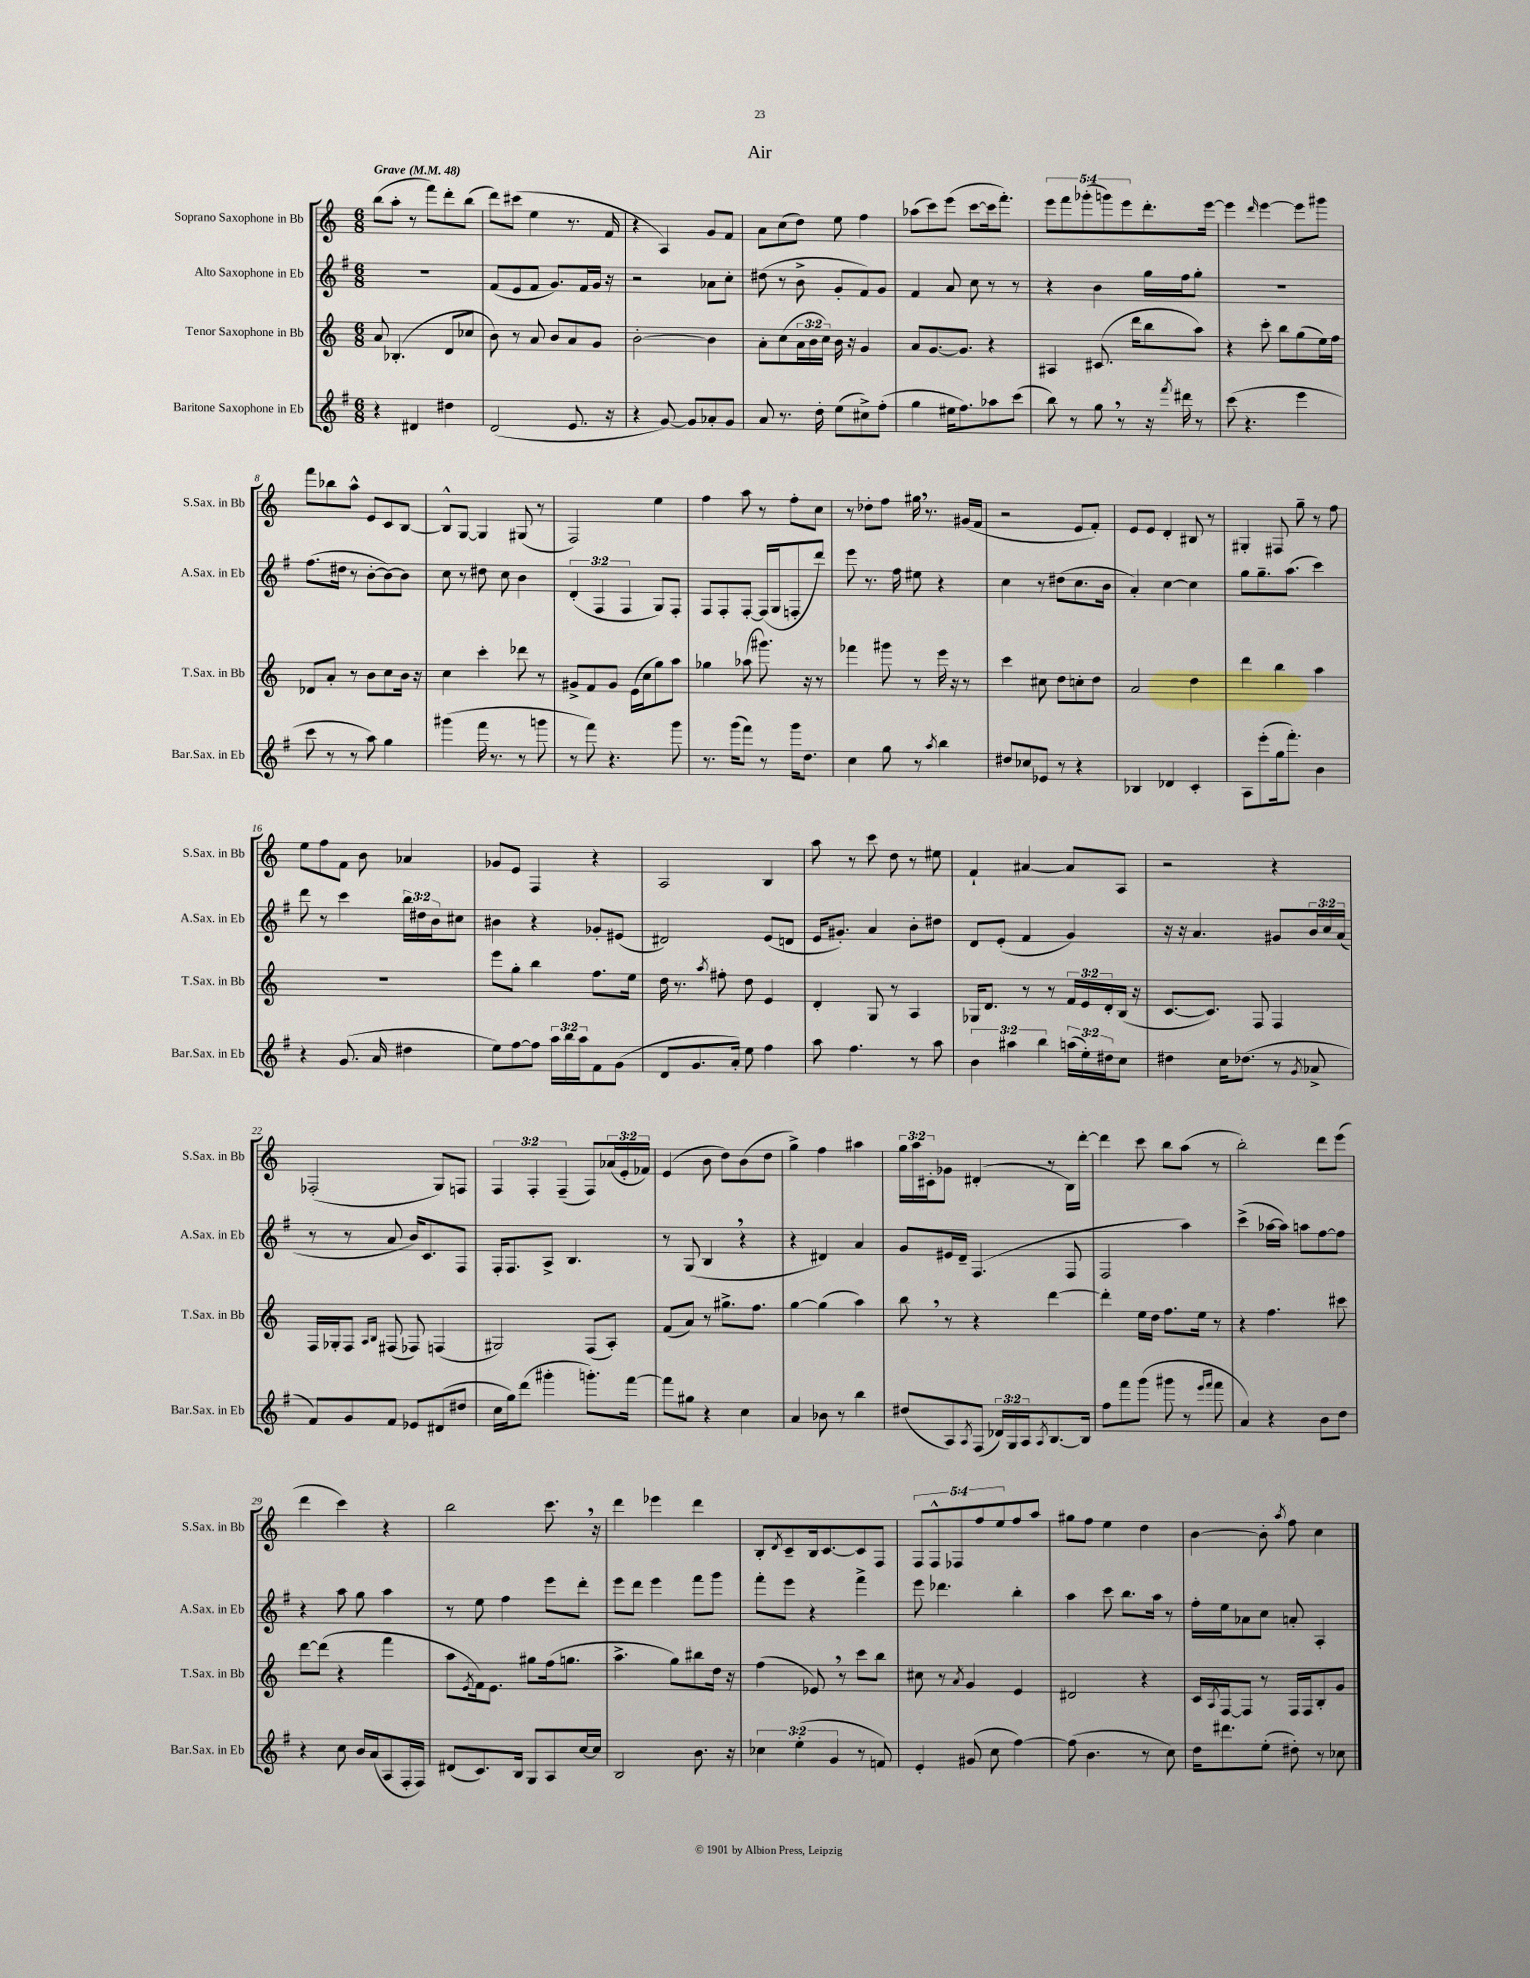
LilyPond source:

\header { title = "Air" }
<<
\new StaffGroup <<
\new Staff = "s0" \with { instrumentName = "Soprano Saxophone in Bb" shortInstrumentName = "S.Sax. in Bb" } {
    \clef treble \key c \major \numericTimeSignature \time 6/8 \override Staff.TupletNumber.text = #tuplet-number::calc-fraction-text \tempo "Grave" 4 = 48
    b''8( a''8-. r8 f'''8) d'''8-. b''8( |
    d'''8) cis'''8( e''4 r8. f'16 |
    r4 a4) g'8 f'8 |
    a'8 c''8( d''8) e''8 f''4 |
    aes''8( c'''8) e'''8( c'''8~ c'''16 f'''8.-.) |
    \tuplet 5/4 { e'''8 f'''8 ges'''8-.( g'''8) e'''8 } d'''8.-. e'''16~ |
    e'''4 \grace { d'''16 } e'''4~ e'''8 gis'''8 |
    f'''8 bes''8 a''8-^ e'8 c'8 b8~ |
    b8-^ g8~ g4 gis8( r8 |
    f2) e''4 |
    f''4 a''8 r8 f''8-. c''8 |
    r8 des''8-. f''8 gis''16 \breathe r8. gis'16( f'16 |
    r2 e'8 f'8-.) |
    e'8 e'8 d'4-. bis8 r8 |
    gis4-. fis8 g''8-- r8 f''8 |
    e''8 f''8 f'8 b'8 aes'4 |
    ges'8 e'8 f4 r4 |
    a2 b4 |
    a''8 r8 c'''8 d''8 r8 eis''8 |
    f'4-! ais'4~ ais'8 a8 |
    r2 r4 |
    fes2-.( g8) f8 |
    \tuplet 3/2 { f4 f4-. f4--( } f8) \tuplet 3/2 { aes'16( e'16-. fes'16) } |
    e'4( b'8 d''8) b'8( d''8 |
    g''4->) f''4 ais''4 |
    \tuplet 3/2 { g''16 a''16 cis'16-. } ges'8 dis'4-.( r8 b16) d'''16~-. |
    d'''4 c'''8 b''8 a''8( r8 |
    b''2-.) d'''8 e'''8( |
    d'''4 c'''4) r4 |
    b''2 c'''8. \breathe r16 |
    d'''4 ees'''4 d'''4 |
    b8-. \acciaccatura { d'8 } c'8-- b16 c'8.~ c'8 f8 |
    \tuplet 5/4 { f8 f8-^ fes8 f''8 e''8 } f''8 a''8 |
    gis''8 f''8 e''4 d''4 |
    b'4~ b'8-. \acciaccatura { a''8 } f''8 c''4 \bar "|." |
}
\new Staff = "s1" \with { instrumentName = "Alto Saxophone in Eb" shortInstrumentName = "A.Sax. in Eb" } {
    \clef treble \key g \major \numericTimeSignature \time 6/8 \override Staff.TupletNumber.text = #tuplet-number::calc-fraction-text
    R2. |
    fis'8( e'8 fis'8 g'8.) fis'16 g'16 r16 |
    r2 aes'8 c''8-. |
    dis''8( r8 b'8-> g'8-. fis'8) g'8 |
    fis'4 a'8 c''8 r8 r8 |
    r4 b'4 g''16 fis''16 g''8-. |
    R2. |
    fis''8.( dis''16 r8 b'8~-. b'8~) b'8 |
    c''8 r8 dis''8 c''8 b'4 |
    \tuplet 3/2 { d'4-.( fis4 fis4 } g8) fis8-. |
    fis8 fis8-. fis8~-. fis16( g16 f8-. d'''8) |
    e'''8 r8. fis''16 eis''8 r4 |
    c''4 r8 dis''8( c''8. b'16 |
    a'4-.) c''4~ c''4 |
    g''8 g''8.-- a''8.( c'''4) |
    d'''8 r8 c'''4 \tuplet 3/2 { b''16 dis''16 b'16 } cis''8 |
    bis'4 r4 ges'8-. eis'8( |
    dis'2) e'8( d'8 |
    e'16 gis'8.-.) a'4 b'8-. dis''8 |
    d'8 e'8-.( fis'4 g'4) |
    r16 r16 a'4. gis'8 \tuplet 3/2 { b'16 c''16 a'16( } |
    r8 r8 a'8 b'16) c'8. fis8 |
    fis16-. fis8. a8-> b4. |
    r8 g8( b4 \breathe r4 |
    r4 dis'4) a'4 |
    g'8 eis'16 d'16-- fis4.( fis8 |
    fis2 a''4) |
    c'''4->( aes''16~ aes''16) a''8 fis''8~ fis''8 |
    r4 a''8 g''8 a''4 |
    r8 e''8 fis''4 e'''8 d'''8-. |
    e'''8 d'''8 e'''4 fis'''8 g'''8 |
    fis'''8-. e'''8 r4 fis'''4-> |
    e'''8 des'''4. b''4-. |
    a''4 c'''8 b''8. a''16 r8 |
    fis''16-. e''16 aes'8 c''8 a'8-. a4-. \bar "|." |
}
\new Staff = "s2" \with { instrumentName = "Tenor Saxophone in Bb" shortInstrumentName = "T.Sax. in Bb" } {
    \clef treble \key c \major \numericTimeSignature \time 6/8 \override Staff.TupletNumber.text = #tuplet-number::calc-fraction-text
    a'8 bes4.-.( d'8 ces''8 |
    b'8) r8 a'8 b'8 a'8 g'8 |
    b'2~-. b'4 |
    a'8-. c''8( \tuplet 3/2 { a'16 b'16 c''16) } b'16 r16 g'4 |
    a'8 g'8.~ g'8. r4 |
    ais4 cis'8.( d'''16 b''8 a''8) |
    r4 c'''8-. b''8 g''8( e''16) f''16 |
    des'8 a'8-. r8 b'8 c''8 b'16 r16 |
    c''4 c'''4-. des'''8 r8 |
    gis'8-> f'8 gis'8 e'16( c''16 g''8) a''8 |
    ges''4 aes''8( gis'''8.) r16 r8 |
    fes'''4 gis'''8 r8 e'''16 r16 r8 |
    c'''4 cis''8 d''8 c''8-. d''8 |
    a'2 d''4 |
    d'''4 b''4 a''4 |
    R2. |
    e'''8 g''8-. b''4 f''8. e''16 |
    d''16 r8. \acciaccatura { a''8 } fis''8-. d''8 e'4 |
    d'4-. g8 r8 a4 |
    ges16 d'8. r8 r8 \tuplet 3/2 { f'16 e'16 d'16-. } b16( r16 |
    c'8.~ c'8.) f8 f4 |
    f16 ges16-. f8 \grace { a16 b16 } fis8( fes8) f4( |
    gis2) f8( a8-.) |
    f'8( a'8) r8 gis''8.-> f''8. |
    g''4~ g''4( a''4) |
    b''8 \breathe r8 r4 d'''4~ |
    d'''4-. e''16 d''16 f''8. e''16 r8 |
    r4 f''4. cis'''8 |
    d'''8~ d'''8( r4 f'''4 |
    a''8 \acciaccatura { e'8 } f'16) e'8. gis''8 f''16( g''8. |
    a''4.-> g''8) bis''8 d''16 r16 |
    f''4( ees'8) \breathe r8 c'''8 b''8 |
    cis''8 r8 \acciaccatura { a'8 } g'4 e'4 |
    dis'2 r4 |
    c'16 \acciaccatura { a8 } f16~ f8 r8 f16 f16 b8-. g'8 \bar "|." |
}
\new Staff = "s3" \with { instrumentName = "Baritone Saxophone in Eb" shortInstrumentName = "Bar.Sax. in Eb" } {
    \clef treble \key g \major \numericTimeSignature \time 6/8 \override Staff.TupletNumber.text = #tuplet-number::calc-fraction-text
    r4 dis'4 dis''4 |
    d'2( e'8. r16 |
    r4 g'8~) g'8 aes'8-. g'8 |
    a'8 r8. d''16-. e''8( cis''8->) fis''8-.( |
    g''4 eis''16 fis''8.) aes''8 c'''8( |
    b''8) r8 g''8 \breathe r8 r16 \acciaccatura { fis'''8 } dis'''16 r8 |
    c'''8( r4. e'''4 |
    c'''8 r8 r8 a''8) g''4 |
    gis'''4( fis'''16 r8. r8 g'''8 |
    r8 fis'''8) r4. g'''8 |
    r8. g'''16( fis'''8) r8 g'''16 d''8. |
    c''4 g''8 r8 \acciaccatura { a''8 } b''4 |
    dis''8 ces''8 ees'8 r8 r4 |
    bes4 des'4 c'4-. |
    a8 e'''8-.( g''16 fis'''8.-.) b'4 |
    r4 g'8.( a'16 dis''4 |
    e''8) fis''8~ fis''8 \tuplet 3/2 { a''16 b''16 a''16 } fis'8 g'8( |
    d'8 g'8. a'16-.) e''8 fis''4 |
    a''8 fis''4. r8 a''8 |
    \tuplet 3/2 { b'4 ais''4 b''4 } \tuplet 3/2 { a''16( e''16-.) dis''16 } c''8 |
    dis''4 c''16 des''8.( r8 \acciaccatura { g'8 } aes'8-> |
    fis'8) g'8 fis'8 ees'8 dis'8( dis''8 |
    c''16 g''16) d'''8( gis'''4-. g'''8.-.) fis'''16~ |
    fis'''8 gis''8 r4 c''4 |
    a'4 bes'8 r8 b''4 |
    dis''8( a8) \acciaccatura { a8 } fis8( \tuplet 3/2 { des'16) g16 a16 } \acciaccatura { a8 } b8.~ b16 |
    fis''8 fis'''8 g'''8( gis'''8 r8 \grace { e'''16 fis'''16 } fis'''8 |
    a'4) r4 b'8 d''8 |
    r4 c''8 b'16 a'16( a8 fis16-. fis16) |
    dis'8( c'8.) b16 g8 a8 c''16~ c''16 |
    b2 b'8. r16 |
    \tuplet 3/2 { ces''4 e''4-.( g'4 } r8 f'8) |
    e'4-. gis'8( c''8 fis''4~) |
    fis''8( b'4. r8 c''8) |
    d''16 dis'''8. e''8-.( dis''8-.) r8 ces''8 \bar "|." |
}
>>
>>
